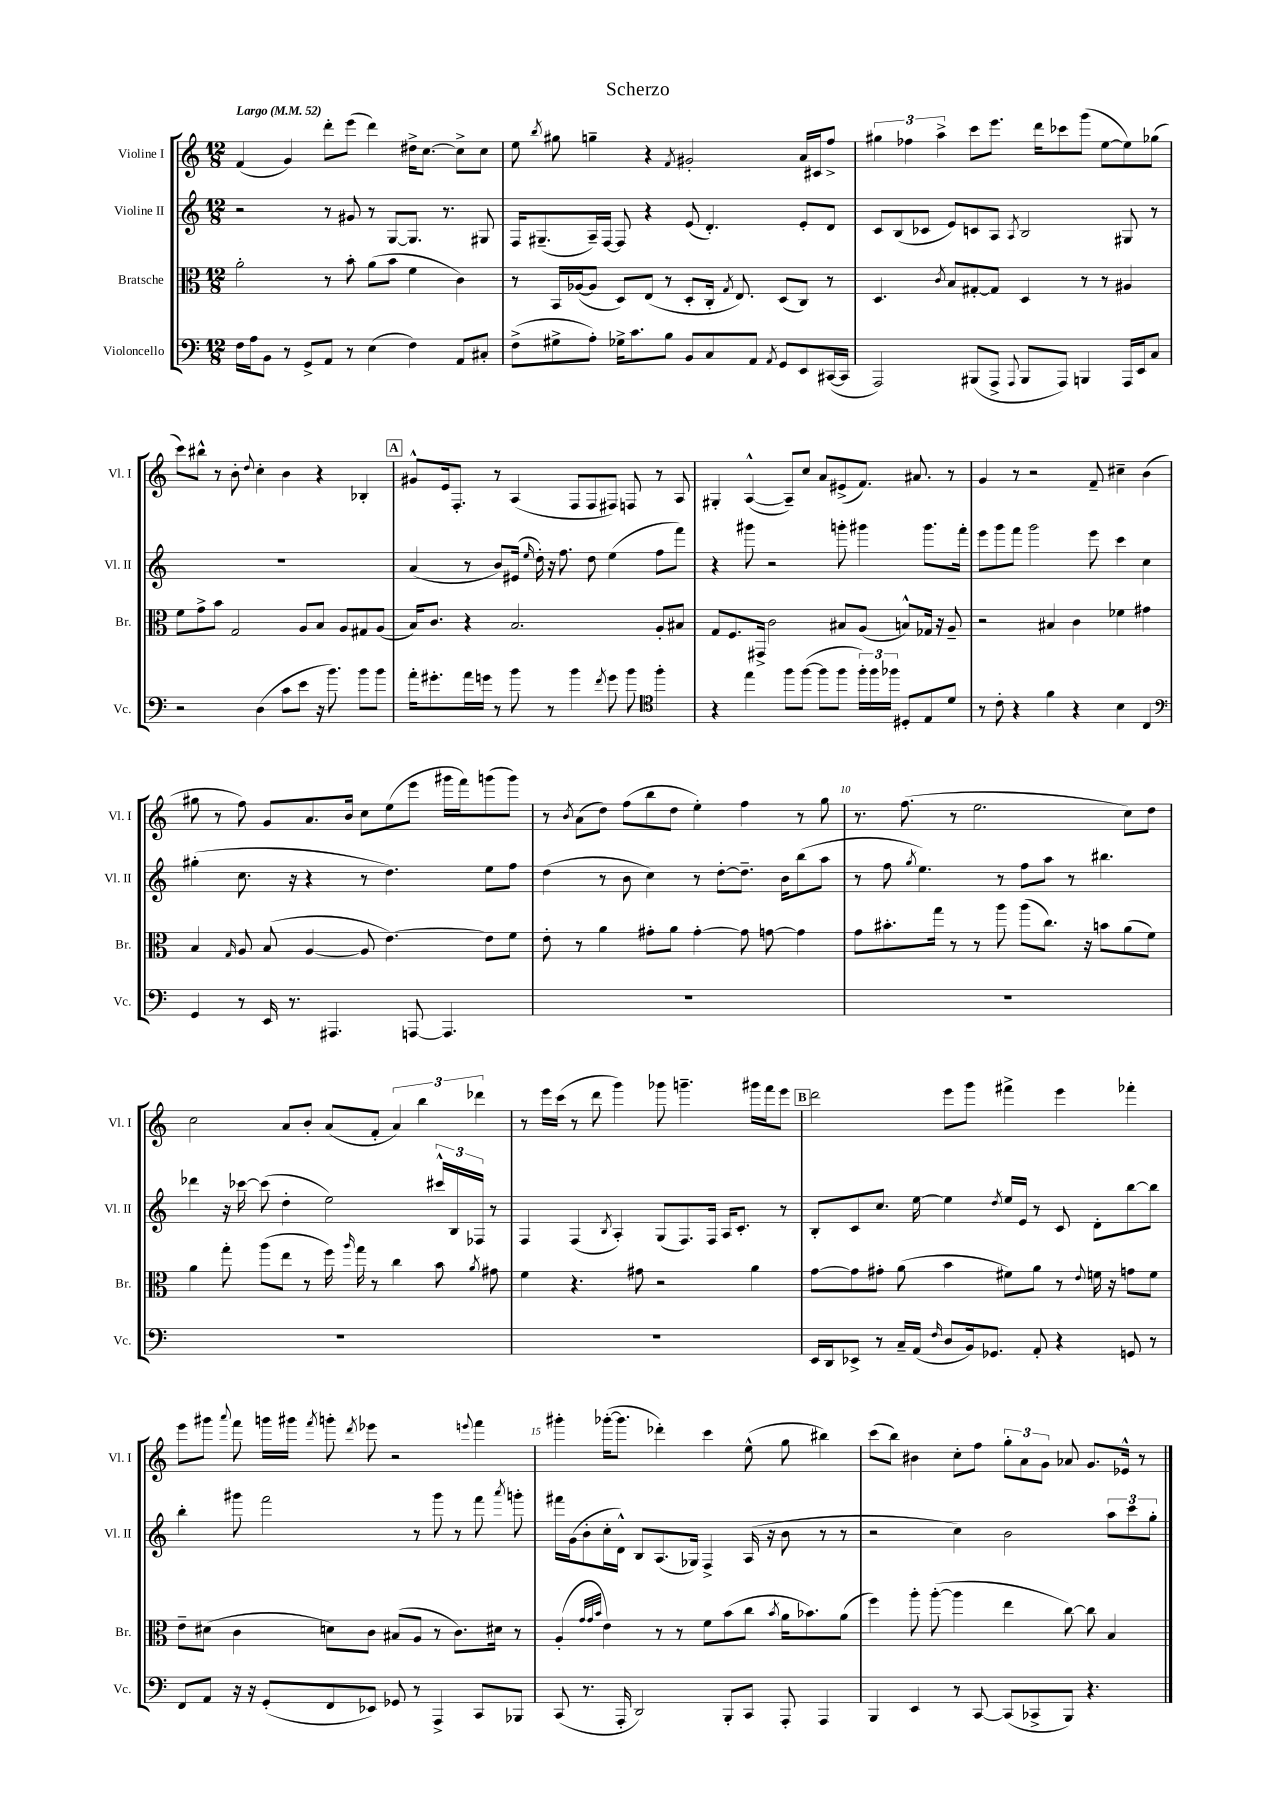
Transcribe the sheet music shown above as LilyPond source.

\header { title = "Scherzo" }
<<
\new StaffGroup <<
\new Staff = "s0" \with { instrumentName = "Violine I" shortInstrumentName = "Vl. I" } {
    \clef treble \key c \major \numericTimeSignature \time 12/8 \tempo "Largo" 4 = 52
    \autoBeamOff f'4( g'4) d'''8[-. e'''8]( d'''4) dis''16[-> c''8.]~ c''8[-> c''8] |
    e''8 \acciaccatura { b''8 } gis''8 g''4-- r4 \acciaccatura { f'8 } gis'2-. a'16[ cis'16 f''8]-> |
    \tuplet 3/2 { gis''4 fes''4 a''4-> } c'''8[ e'''8.] d'''16[ ces'''8 g'''8]( e''8[~ e''8) ges''8]( |
    c'''8[) bis''8]-^ r8 b'8-. \appoggiatura { d''8 } c''4-. b'4 r4 bes4-. |
    \mark \markup { \box "A" } gis'8[-^ e'16 f8.]-. r8 a4( f8[ f8 fis8]) f8 r8 a8 |
    gis4-. a4~-^( a8[--) c''8] a'8[ eis'8->( f'8.]) ais'8. r8 |
    g'4 r8 r2 f'8-- cis''4-- b'4( |
    gis''8 r8 f''8) g'8[ a'8. b'16] c''8[ e''8( e'''8] gis'''16[ f'''16) g'''8( g'''8]) |
    r8 \acciaccatura { b'8 } a'8[( d''8]) f''8[( b''8 d''8] e''4-.) f''4 r8 g''8 |
    r8. f''8.( r8 e''2. c''8[) d''8] |
    c''2 a'8[ b'8]-. a'8[( f'8]-. \tuplet 3/2 { a'4) b''4 des'''4 } |
    r8 e'''16[ c'''16]( r8 d'''8 g'''4) ges'''8 g'''4.-- gis'''16[ f'''16 e'''8] |
    \mark \markup { \box "B" } d'''2 e'''8[ g'''8] fis'''4-> e'''4 fes'''4-. |
    e'''8[ gis'''8] \appoggiatura { a'''8 } f'''8 g'''16[ gis'''16] \acciaccatura { f'''8 } g'''8-. \acciaccatura { d'''8 } ees'''8 r2 \appoggiatura { e'''8 } f'''4 |
    gis'''4-. ges'''16[~-.( ges'''8.] des'''4-.) c'''4 e''8-^( g''8 bis''4) |
    c'''8[( b''8]) bis'4 c''8[-. f''8] \tuplet 3/2 { g''8[-. a'8 g'8] } aes'8 g'8.[ ees'16]-^ r8 \bar "|." |
}
\new Staff = "s1" \with { instrumentName = "Violine II" shortInstrumentName = "Vl. II" } {
    \clef treble \key c \major \numericTimeSignature \time 12/8
    \autoBeamOff r2 r8 gis'8 r8 g8[~ g8.] r8. gis8 |
    f16[ gis8.--( a16--) f16]~ f8 r4 e'8( d'4.-.) e'8[-. d'8] |
    c'8[ b8( ces'8] e'8[) c'8 a8] \acciaccatura { a8 } b2 gis8 r8 |
    R1. |
    \mark \markup { \box "A" } a'4( r8 b'8[) eis'16]( \grace { e''16 } d''16-.) r16 f''8. d''8 e''4( f''8[ f'''8]) |
    r4 gis'''8 r2 g'''8-. gis'''4 gis'''8.[ f'''16]-. |
    e'''8[ g'''8 f'''8] g'''2 e'''8 c'''4 c''4 |
    gis''4-.( c''8. r16 r4 r8 d''4.) e''8[ f''8] |
    d''4( r8 b'8 c''4) r8 d''8[~-. d''8.]-- b'16[ b''8( a''8] |
    r8 f''8 \acciaccatura { g''8 } e''4.) r8 f''8[ a''8] r8 bis''4. |
    des'''4 r16 ces'''16~ ces'''8( d''4-. e''2) \tuplet 3/2 { cis'''16[-^ b16 fes16] } r8 |
    f4 f4( \acciaccatura { b8 } a4-.) g8[( f8.) f16] a16[ c'8.]-. r8 |
    \mark \markup { \box "B" } b8[-. c'8 c''8.] e''16~ e''4 \acciaccatura { d''8 } e''16[ e'16] r8 c'8 d'8[-. b''8~ b''8] |
    b''4-. gis'''8 f'''2 r8 gis'''8 r8 f'''8 \acciaccatura { a'''8 } g'''8-. |
    fis'''16[ g'16( b'8-. c''16-. d'16]-^) b8[ a8.( ges16]) f4-> a16( r16 b'8 r8 r8 |
    r2 c''4) b'2 \tuplet 3/2 { a''8[ c'''8 g''8]-. } \bar "|." |
}
\new Staff = "s2" \with { instrumentName = "Bratsche" shortInstrumentName = "Br." } {
    \clef alto \key c \major \numericTimeSignature \time 12/8
    \autoBeamOff a'2-. r8 b'8-. a'8[( b'8] f'4 c'4) |
    r8 b,16[ aes16~( aes8] d8[) e8]( r8 d8[-. c16]-. \acciaccatura { g8 } e8.) d8[( c8]) r8 |
    d4. \acciaccatura { c'8 } b8[ gis8~-. gis8] d4 r8 r8 ais4 |
    f'8[ g'8-> b'8] g2 a8[ b8] a8[ gis8 a8]( |
    \mark \markup { \box "A" } b16[) c'8.] r4 b2. a8[-. bis8] |
    g8[ f8. gis,16]-> c'2 bis8[ a8]( b8[-^) ges16] r16 a8-- |
    r2 bis4 c'4 fes'4 gis'4 |
    b4 \grace { g16 } a8 b8( a4~ a8 e'4.~) e'8[ f'8] |
    e'8-. r8 a'4 gis'8[-. a'8] gis'4~-. gis'8 g'8~ g'4 |
    g'8[ bis'8.-. g''16] r8 r8 a''8 a''8[( c''8.]) r16 b'8[ a'8( f'8]) |
    a'4 g''8-. a''8[( e''8] r8 f''16) \grace { a''16 } g''16 r8 c''4 b'8 \acciaccatura { a'8 } gis'8 |
    f'4 r4. gis'8 r2 a'4 |
    \mark \markup { \box "B" } g'8[~ g'8 gis'8]-. a'8( b'4 fis'8[) a'8] r8 \appoggiatura { e'8 } f'16 r16 g'8[ f'8] |
    e'8[-- dis'8]( c'4 d'8[) c'8] bis8[( a8] r8 c'8.[) dis'16] r8 |
    a4-.( \grace { g'32[ g'32 b'32] } e'4) r8 r8 f'8[ b'8( c''8] \acciaccatura { b'8 } a'16[ bes'8.) a'8]( |
    f''4) a''8-. a''8~-.( a''4 e''4 c''8~) c''8 b4 \bar "|." |
}
\new Staff = "s3" \with { instrumentName = "Violoncello" shortInstrumentName = "Vc." } {
    \clef bass \key c \major \numericTimeSignature \time 12/8
    \autoBeamOff f16[ a16 b,8] r8 g,8[-> a,8] r8 e4( f4) a,8[ cis8]-. |
    f8[->( gis8-> a8]-.) ges16[-> c'8. b8] b,8[ c8 a,8] \acciaccatura { a,8 } g,8[ e,8 cis,16~( cis,16] |
    a,,2) bis,,8[( a,,8]-> \appoggiatura { a,,8 } bis,,8[ a,,8]) b,,4 a,,16[ e,16 c8] |
    r2 d4( c'8[ e'8] r16 b'8.) b'8[ b'8] |
    \mark \markup { \box "A" } a'16[-. gis'8.-. a'16 g'16] r8 b'8 r8 b'4 \acciaccatura { f'8 } g'8 b'8 \clef tenor f''4-. |
    r4 e''4 f''8[ f''8]~( f''8[ f''8] \tuplet 3/2 { f''16[-.) f''16 fes''16] } dis8[-. e8 d'8] |
    r8 c'8-. r4 f'4 r4 b4 c4 |
    \clef bass g,4 r8 e,16 r8. ais,,4. a,,8~ a,,4. |
    R1. |
    R1. |
    R1. |
    R1. |
    \mark \markup { \box "B" } e,16[ d,16 ees,8]-> r8 c16[-- a,16]( \grace { f16 } d8[ b,16) ges,8.] a,8-. r4 g,8 r8 |
    f,8[ a,8] r16 r16 g,8[-.( f,8 ees,8]) ges,8 r8 a,,4-> c,8[ bes,,8] |
    c,8( r8. a,,16-. d,2) b,,8[-. c,8] a,,8-. a,,4 |
    b,,4 e,4 r8 c,8~ c,8[( ces,8-> b,,8]) r4. \bar "|." |
}
>>
>>
\layout { \context { \Score \override BarNumber.break-visibility = ##(#f #t #t) barNumberVisibility = #(every-nth-bar-number-visible 5) } }
